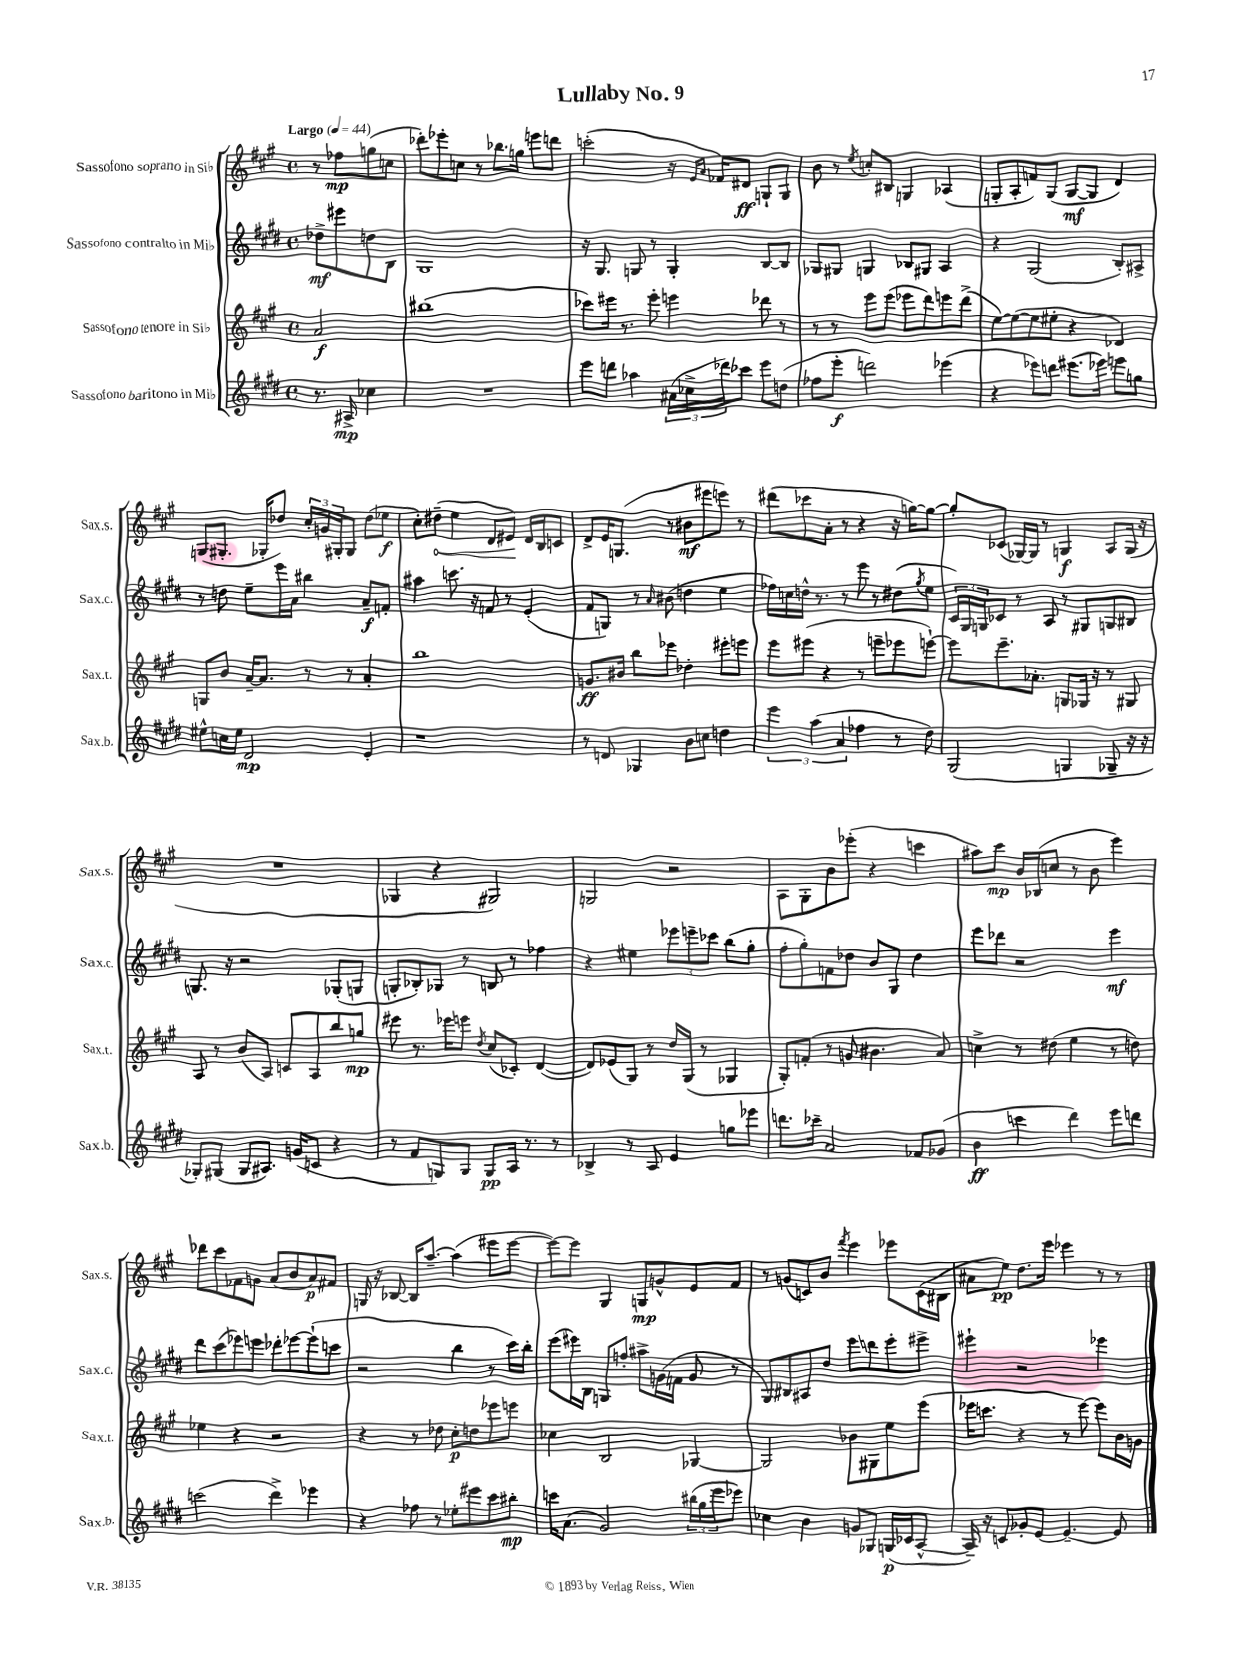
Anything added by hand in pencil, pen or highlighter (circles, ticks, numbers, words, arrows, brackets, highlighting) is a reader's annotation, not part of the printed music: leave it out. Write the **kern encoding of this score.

**kern	**dynam	**kern	**dynam	**kern	**dynam	**kern	**dynam
*part4	*part4	*part3	*part3	*part2	*part2	*part1	*part1
*staff4	*staff4	*staff3	*staff3	*staff2	*staff2	*staff1	*staff1
*I"Sassofono baritono in Mi♭	*	*I"Sassofono tenore in Si♭	*	*I"Sassofono contralto in Mi♭	*	*I"Sassofono soprano in Si♭	*
*I'Sax.b.	*	*I'Sax.t.	*	*I'Sax.c.	*	*I'Sax.s.	*
*clefG2	*	*clefG2	*	*clefG2	*	*clefG2	*
*k[f#c#g#d#]	*	*k[f#c#g#]	*	*k[f#c#g#d#]	*	*k[f#c#g#]	*
*M4/4	*	*M4/4	*	*M4/4	*	*M4/4	*
*met(c)	*	*met(c)	*	*met(c)	*	*met(c)	*
*MM44	*	*MM44	*	*MM44	*	*MM44	*
=	=	=	=	=	=	=	=
!	!	!	!	!	!	!LO:TX:a:B:t=Largo	!
8.r	.	2a/	f	8dd-X^\L	mf	8r	.
.	.	.	.	8eee#X\	.	8ff-X\L	mp
16A#X^/	mp	.	.	.	.	.	.
4cc-X\	.	.	.	8ddn\	.	(8ggn\	.
.	.	.	.	8B\J	.	8ccn\J	.
=1	=1	=1	=1	=1	=1	=1	=1
1r	.	(1bb#X	.	1G#	.	8ddd-X'\L)	.
.	.	.	.	.	.	8eee-X'\	.
.	.	.	.	.	.	8ccn\J	.
.	.	.	.	.	.	8r	.
.	.	.	.	.	.	8.bb-X\L	.
.	.	.	.	.	.	16ggn\Jk	.
.	.	.	.	.	.	8eeen\L	.
.	.	.	.	.	.	8dddn\J	.
=2	=2	=2	=2	=2	=2	=2	=2
8eee\L	.	8ccc-X\L)	.	16r	.	(2cccn'\	.
.	.	.	.	8.G#/	.	.	.
8dddn\J	.	16eee#X\Jk	.	.	.	.	.
.	.	8.r	.	.	.	.	.
4aa-X\	.	.	.	8Gn/	.	.	.
.	.	8eee#'\	.	8r	.	.	.
(24a#X\LL	.	4eeen\	.	4G'/	.	16r	.
24cc-X^\	.	.	.	.	.	.	.
.	.	.	.	.	.	16qqe/LL	.
.	.	.	.	.	.	16qqa/JJ	.
.	.	.	.	.	.	16f-X/KL)	.
24ddd-X\J)	.	.	.	.	.	.	.
8ccc-X\J	.	.	.	.	.	8d#X/J	ff
8eee\L	.	8ddd-X\	.	[8B/L	.	8Gn`/L	.
(8ddn\J	.	8r	.	8B/J]	.	8G/J	.
=3	=3	=3	=3	=3	=3	=3	=3
8ff-X\L	.	8r	.	8G-X/L	.	8b\	.
8eee'\J	f	8r	.	8G#X/J	.	8r	.
.	.	.	.	.	.	8qee/	.
2dddn\)	.	8eee\L	.	4Gn/	.	8ccn'/L	.
.	.	(8eee\J	.	.	.	8B#X/J	.
.	.	8eee-X\L	.	8B-X/L	.	4Gn/	.
.	.	8ddd\)	.	8G#X/J	.	.	.
(4eee-X\	.	8eeen\	.	4A/	.	(4A-X/	.
.	.	(8ddd^\J	.	.	.	.	.
=4	=4	=4	=4	=4	=4	=4	=4
4r	.	[8ee\L)	.	4r	.	8Gn'/L	.
.	.	(8ee\_	.	.	.	8A'/	.
8eee-X\L)	.	8ee\]	.	(2G#/	.	8fn/)	.
8dddn\J	.	8ee#X'\J	.	.	.	(8G/J	.
(8.eee#X\L	.	4r	.	.	.	[8G/L	mf
.	.	.	.	.	.	8G/J]	.
16eee-X\Jk)	.	.	.	.	.	.	.
8eeen\L	.	4d-X/)	.	8B'/L)	.	4d/)	.
8ggn\J	.	.	.	8A#X^/J	.	.	.
!!LO:LB:g=z
=5	=5	=5	=5	=5	=5	=5	=5
8ee#X^^\L	.	8Gn/L	.	8r	.	(8Gn/L	.
16ccn\L	.	8b/J	.	8ddn\	.	8.G#X'/J	.
16ee#\JJ	.	.	.	.	.	.	.
2d#/	mp	[16a~/KL	.	8ee~\L	.	.	.
.	.	8.a/J]	.	.	.	16G-X'/KL	.
.	.	.	.	16eee\L	.	8dd-X/J)	.
.	.	.	.	16a\JJ	.	.	.
.	.	8r	.	4bb#X\	.	24cc#'/LL	.
.	.	.	.	.	.	24gn/	.
.	.	.	.	.	.	24G#X'/J	.
.	.	8r	.	.	.	8G#/J	.
4e'/	.	4a'/	.	8a~/L	f	(8dd-\L	.
.	.	.	.	8fn'/J	.	8ee-X\J	f
=6	=6	=6	=6	=6	=6	=6	=6
1r	.	1bb	.	4aa#X\	.	8cc#'\L)	.
!	!	!	!	!	!	!	!LO:HP:b
.	.	.	.	.	.	(8dd#X~\J	<
.	.	.	.	8.cccn\	.	4ee\	.
.	.	.	.	16r	.	.	.
.	.	.	.	8fn/	.	8d/L	.
.	.	.	.	8r	.	8e#X/J)	.
.	.	.	.	(4e'/	.	16d/LL	[
.	.	.	.	.	.	16B/J	.
.	.	.	.	.	.	8cn/J	.
=7	=7	=7	=7	=7	=7	=7	=7
8r	.	8.gn/L	ff	8f#/L	.	8d^/L	.
8dn/	.	.	.	8Gn/J)	.	16e/K	.
.	.	16b#X/Jk	.	.	.	(8.Gn/J	.
4G-X/	.	8bb\L	.	8r	.	.	.
.	.	.	.	16qqa/	.	.	.
.	.	8eee-X\J	.	(8b#X\	.	8r	.
8b\L	.	4dd-X'\	.	4ddn\	.	8b#X\L	mf
8ccn\J	.	.	.	.	.	8eee#X\	.
4ddn\	.	8eee#X'\L	.	4ee\	.	8eeen\J)	.
.	.	8eeen\J	.	.	.	8r	.
=8	=8	=8	=8	=8	=8	=8	=8
6eee\	.	8eee\L	.	16ff-X\LL)	.	(8ddd#X\L	.
.	.	.	.	16ccn\	.	.	.
.	.	(8eee#X\J	.	16ddn^^\JJ	.	8ccc-X\	.
(6aa\	.	.	.	.	.	.	.
.	.	.	.	8.r	.	.	.
.	.	4r	.	.	.	8a'\J	.
6a/	.	.	.	.	.	.	.
.	.	.	.	8r	.	8r	.
4ff-X\	.	8r	.	8eee\	.	4r	.
.	.	8eeen~\L	.	8r	.	.	.
8r	.	8eee-X\	.	(8dd#X\L	.	16r	.
.	.	.	.	.	.	[16ggn\KL)	.
.	.	.	.	8qgg#/	.	.	.
8dd#\)	.	[8eeen`\J)	.	8ee\J	.	8gg\J_	.
=9	=9	=9	=9	=9	=9	=9	=9
(2G#/	.	8eee\L]	.	24c#/LL)	.	8gg'/L]	.
.	.	.	.	24G#/	.	.	.
.	.	.	.	24Gn/J	.	.	.
.	.	8.eee~\	.	8c-X/J	.	(8c-X/J	.
.	.	.	.	8r	.	[16G-X/LL)	.
.	.	8.a-X'\J	.	.	.	16G-/JJ]	.
.	.	.	.	8A/	.	8r	.
4Gn/	.	8Gn/L	.	8r	.	4Gn/	f
.	.	16G-X/Jk	.	8G#X/L	.	.	.
.	.	16r	.	.	.	.	.
8G-X~/	.	8r	.	8Gn/	.	8A/L	.
16r	.	8G#X/	.	8B#X/J	.	(16G/Jk	.
16r	.	.	.	.	.	16r	.
!!LO:LB:g=z
=10	=10	=10	=10	=10	=10	=10	=10
8G-X'/L)	.	8A/	.	8.Gn/	.	1r	.
(8G#X/J	.	8r	.	.	.	.	.
.	.	.	.	16r	.	.	.
8G#/L	.	(8b/L	.	2r	.	.	.
8.A#X/J)	.	8A/J)	.	.	.	.	.
.	.	8cn/L	.	.	.	.	.
(16gn/KL	.	.	.	.	.	.	.
8cn/J	.	8A/	.	.	.	.	.
4r	.	8bb/	.	(8G-X'/L	.	.	.
.	.	8ggn/J	mp	8Gn/J	.	.	.
=11	=11	=11	=11	=11	=11	=11	=11
8r	.	8eee#X\	.	8Gn'/L	.	4G-X/	.
8f#/L	.	8.r	.	8B-X'/)	.	.	.
8Gn/)	.	.	.	8G-X/J	.	4r	.
.	.	16eee-X\KL	.	.	.	.	.
8G/J	.	8eeen\J	.	8r	.	.	.
.	.	8qdd/	.	.	.	.	.
8G/L	pp	(8cc#/L	.	8Bn/	.	2G#X/)	.
16A/Jk	.	8c-X'/J)	.	8r	.	.	.
8.r	.	.	.	.	.	.	.
.	.	([4d/	.	4ff-X\	.	.	.
8r	.	.	.	.	.	.	.
=12	=12	=12	=12	=12	=12	=12	=12
4B-X^/	.	8d/L])	.	4r	.	2Gn/	.
.	.	(8e-X/	.	.	.	.	.
8r	.	8G#/J)	.	4ee#X\	.	.	.
8A/	.	8r	.	.	.	.	.
4e/	.	16dd/LL	.	12eee-X\L	.	2r	.
.	.	(16G#/JJ	.	.	.	.	.
.	.	.	.	12eeen~\	.	.	.
.	.	8r	.	.	.	.	.
.	.	.	.	12ccc-X\J	.	.	.
8ggn\L	.	4G-X/	.	(8bb\L	.	.	.
8eee-X\J	.	.	.	8gg#'\J	.	.	.
=13	=13	=13	=13	=13	=13	=13	=13
8.dddn\L	.	8G#'/L)	.	8ff#'\L	.	8A\L	.
.	.	(8fn'/J	.	8gg#'\)	.	8G#'\	.
16ccc-X~\Jk	.	.	.	.	.	.	.
2a/	.	8r	.	8fn\	.	8b\	.
.	.	8gn/	.	8dd-X\J	.	(8eee-X'\J	.
.	.	4.b#X\	.	8b/L	.	4r	.
.	.	.	.	8G#/J	.	.	.
8f-X/L	.	.	.	4dd-\	.	4cccn\	.
(8g-X/J	.	8a/)	.	.	.	.	.
=14	=14	=14	=14	=14	=14	=14	=14
4b\	ff	4ccn^\	.	8eee\L	.	8aa#X\L)	.
.	.	.	.	8ddd-X\J	.	8ccc#\J	mp
4cccn\	.	8r	.	2r	.	16b/LL	.
.	.	.	.	.	.	(16B-X/J	.
.	.	(8dd#X\	.	.	.	8ccn/J	.
4ddd#\)	.	4ee\	.	.	.	8r	.
.	.	.	.	.	.	8b\	.
8eee\L	.	8r	.	4eee\	mf	4eee\)	.
8dddn\J	.	8ddn\)	.	.	.	.	.
!!LO:LB:g=z
=15	=15	=15	=15	=15	=15	=15	=15
(2cccn\	.	4ee-X\	.	8ddd#\L	.	8ddd-X\L	.
.	.	.	.	(8ccc#\	.	8ccc#\	.
.	.	4r	.	8eee-X\)	.	8f-X\	.
.	.	.	.	8eeen\J	.	8gn\J	.
4ddd#^\)	.	2r	.	8ddd-X'\L	.	(8a/L	.
.	.	.	.	[8eee-X\	.	8b/	.
4eee-X\	.	.	.	(8eee-`\]	.	8a/)	p
.	.	.	.	8cccn\J	.	8f#X/J	.
=16	=16	=16	=16	=16	=16	=16	=16
4r	.	4r	.	2r	.	16Gn/	.
.	.	.	.	.	.	16r	.
.	.	.	.	.	.	[8B-X/	.
8ff-X\	.	8r	.	.	.	16B-/KL]	.
.	.	.	.	.	.	[8.aa~/J	.
8r	.	8dd-X\	.	.	.	.	.
8ee-X'\L	.	8cc#'\L	p	4bb\	.	(4aa\]	.
8eee#X\	.	8ddn\	.	.	.	.	.
8ccc#\	.	8eee-X\	.	8r	.	8eee#X\L	.
8bb#X'\J	mp	8eeen\J	.	16ccc#\LL)	.	[8eee#\J	.
.	.	.	.	16bb'\JJ	.	.	.
=17	=17	=17	=17	=17	=17	=17	=17
16cccn\KL	.	4cc-X\	.	(8eee\L	.	8eee#\L_)	.
(8.a\J	.	.	.	.	.	.	.
.	.	.	.	16eee#X\L)	.	8eee#\J]	.
.	.	.	.	16B\JJ	.	.	.
2g#/)	.	2B/	.	8Gn/L	.	4G#/	.
.	.	.	.	8ffn'/J	.	.	.
.	.	.	.	8aa#X^\L	.	8Gn/L	mp
.	.	.	.	(16gn\L	.	8gn^^/	.
.	.	.	.	16fn\JJ	.	.	.
(24bb#X\LL	.	[4G-X/	.	8g/	.	8e/	.
24gg#\	.	.	.	.	.	.	.
24eee\J	.	.	.	.	.	.	.
8eee-X\J)	.	.	.	8r	.	8f#/J	.
=18	=18	=18	=18	=18	=18	=18	=18
4cc-X\	.	2G-/]	.	8G#/L)	.	8r	.
.	.	.	.	8B#X/	.	(8gn/L	.
4b\	.	.	.	8A#X/	.	8cn/)	.
.	.	.	.	8dd#/J	.	8b/J	.
.	.	.	.	.	.	8qfff#/	.
8gn/L	.	8b-X\L	.	8eee\L	.	4eee\	.
8G-X/J	.	8G#X\	.	8dddn\	.	.	.
(16Gn/LL	p	8ee\	.	8eee'\	.	8eee-X\L	.
16c-X/J	.	.	.	.	.	.	.
[8A^^/J	.	(8eee\J	.	8eee#X^\J	.	(16c\L	.
.	.	.	.	.	.	16B#X\JJ	.
=19	=19	=19	=19	=19	=19	=19	=19
16A~/])	.	16eee-X\KL	.	4eee#X`\	.	8a#X\L	.
16r	.	8.cccn\J	.	.	.	.	.
8cn/L	.	.	.	.	.	8ee\J)	pp
8g-X'/	.	4r	.	2r	.	8.dd\L	.
[8e/J	.	.	.	.	.	.	.
.	.	.	.	.	.	16eee\Jk	.
4.e~/_	.	8r	.	.	.	4eee-X\	.
.	.	[8eee-\)	.	.	.	.	.
.	.	8eee-\L]	.	4eee-X\	.	8r	.
8e/]	.	16b\L	.	.	.	8r	.
.	.	16gn\JJ	.	.	.	.	.
==	==	==	==	==	==	==	==
*-	*-	*-	*-	*-	*-	*-	*-
